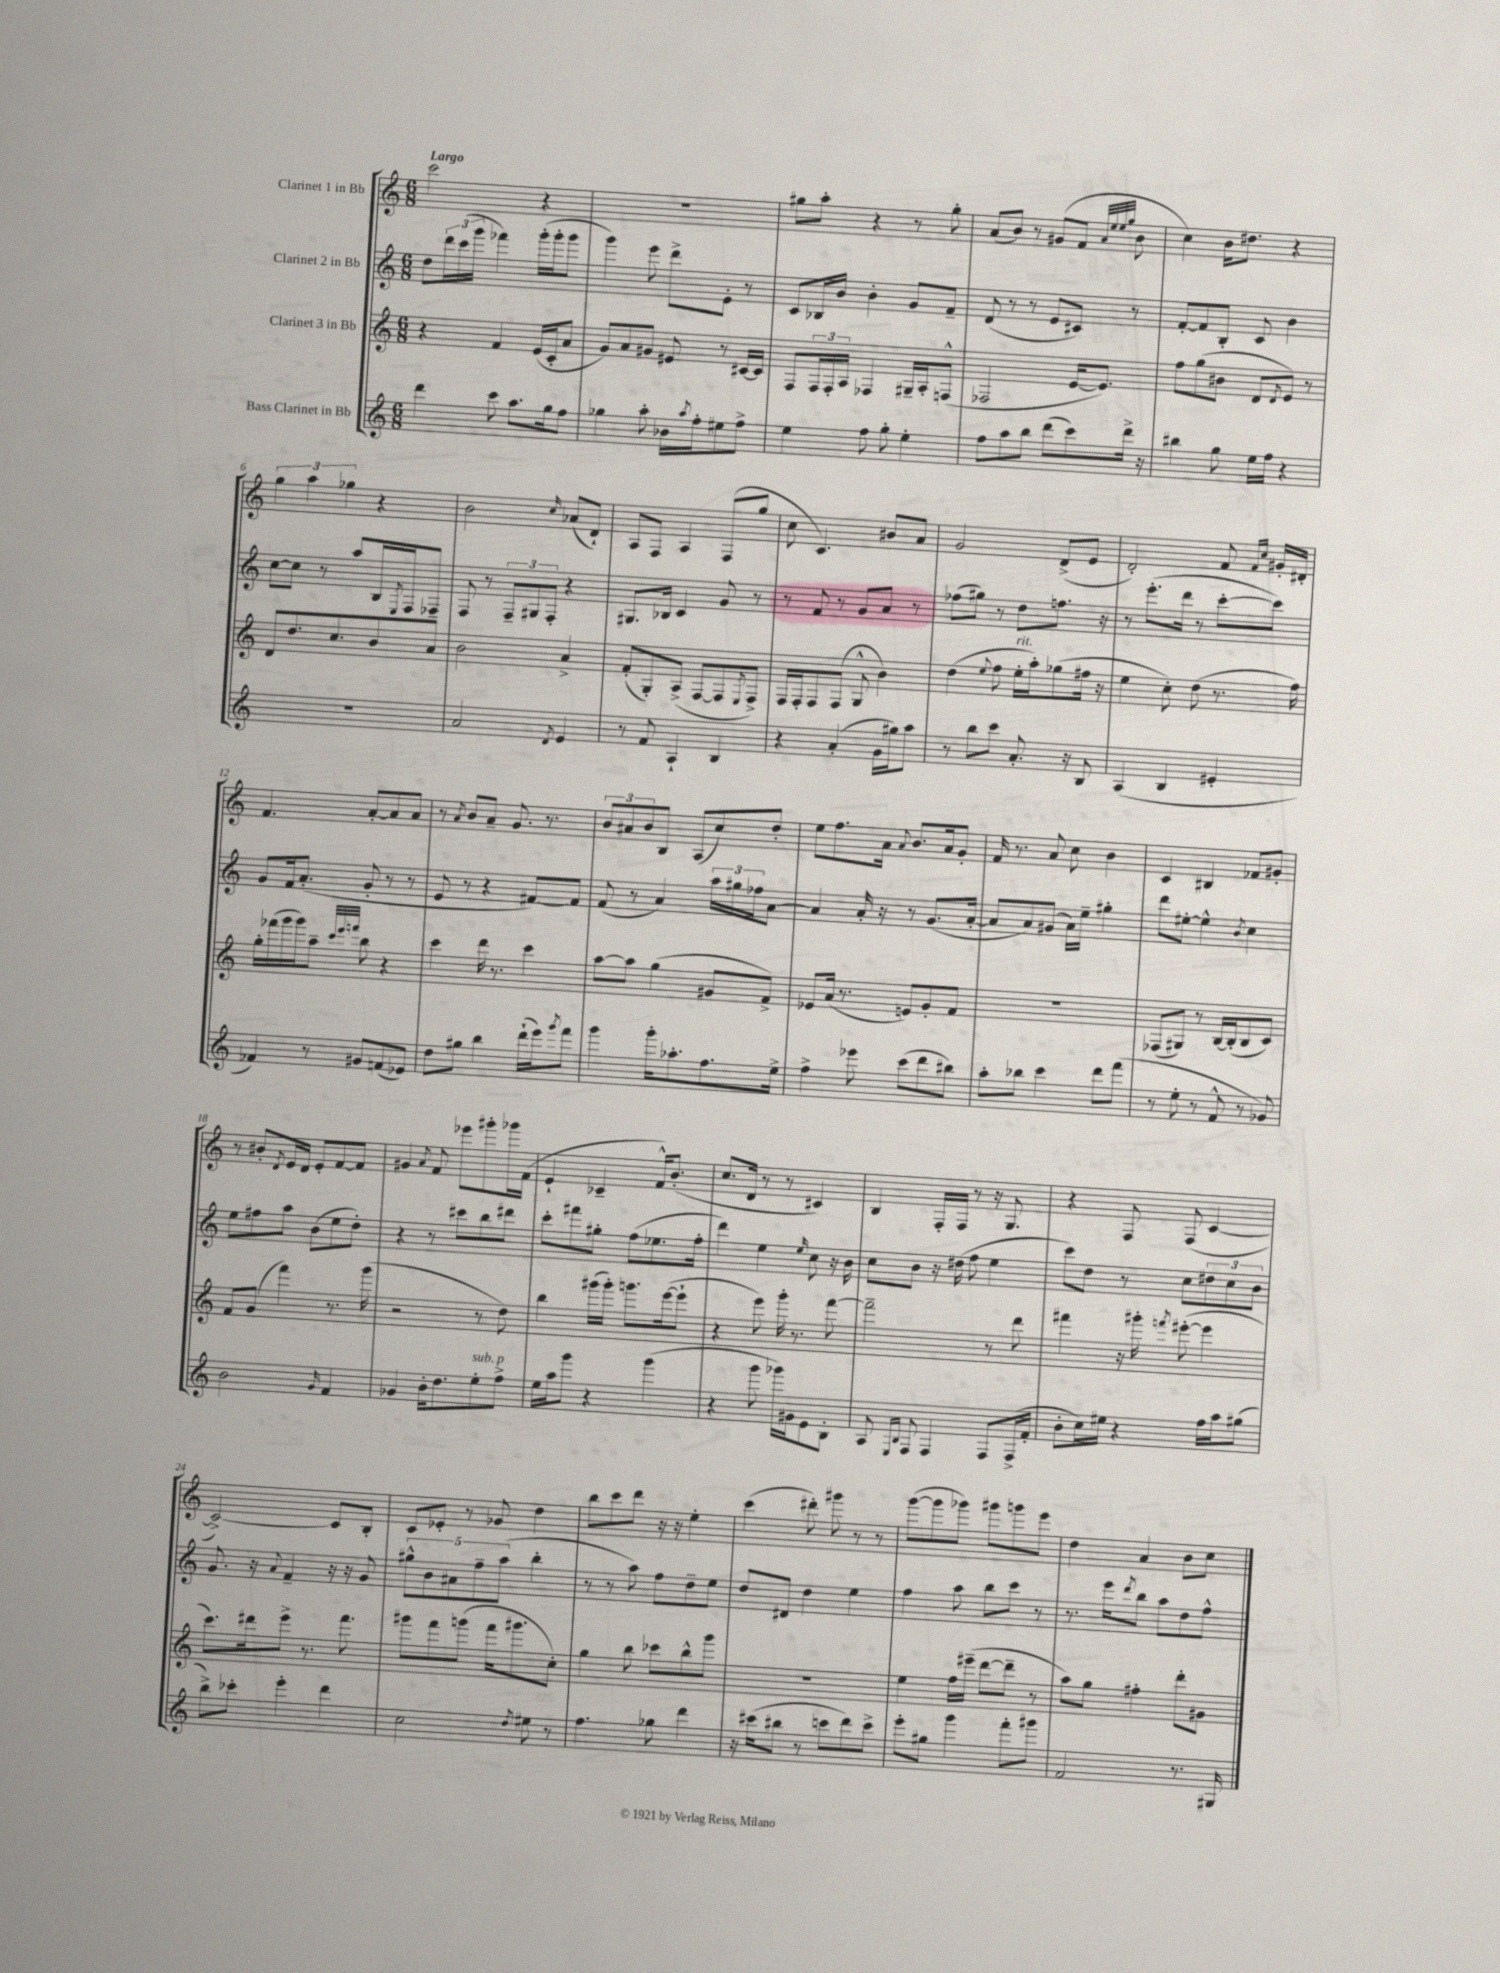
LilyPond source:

<<
\new StaffGroup <<
\new Staff = "s0" \with { instrumentName = "Clarinet 1 in Bb" } {
    \clef treble \key c \major \numericTimeSignature \time 6/8 \tempo "Largo"
    c'''2 r4 |
    R2. |
    gis''8 a''8-. r4 r8 gis''8-. |
    a'8( b'8) r8 gis'8( f'8 \grace { a'32 e''32 e''32 g''32 } b'8 |
    c''4) b'16 dis''8. r4 |
    \tuplet 3/2 { g''4 a''4 ges''4 } r4 |
    b'2 \grace { c''16 } aes'8( d'8-!) |
    a8 f8 a4 f8( g''8 |
    c''8 c'4.) bis'8 a'8 |
    g'2 d'8->( e'8 |
    d'2-.) f'8 \grace { f'16 c''16 } gis'16-. dis'16-. |
    f'4. a'8~-. a'8 a'8 |
    r8 \acciaccatura { a'8 } b'8 a'8-- g'8. r8. |
    \tuplet 3/2 { b'8 ais'8 b'8 } b8 a8( c''8) d''8-. |
    e''8 f''8. a'16 \appoggiatura { a'8 } b'8. a'16 g'8-. |
    f'16 r8. a'8 c''8 b'4 |
    c'4 bis4 fes'8 gis'8-. |
    r8 bis'8-. \acciaccatura { d'8 } e'16 d'16 e'8-. f'8~ f'8 |
    gis'4 \acciaccatura { a'8 } f'8 ees'''8 gis'''8-. ges'''16 f'16( |
    e'4-! ces'4-- f'16-^) b'8.-.( |
    c''8. d'16 r8 r8 cis'4) |
    b4 f16-. f16 r8 r16 g8. |
    r4 f8 f8( c'4~ |
    c'2~->) c'8 b8-. |
    c'8 ees'8-. r8 ges'8 d''4 |
    b''8 c'''8 d'''8 r16 r16 e''4-. |
    c'''4( dis'''8-.) gis'''8 r8 r8 |
    g'''8~( g'''8 ges'''8) gis'''8 g'''8 e'''8 |
    d''4 a'4 b'8 c''8 \bar "|." |
}
\new Staff = "s1" \with { instrumentName = "Clarinet 2 in Bb" } {
    \clef treble \key c \major \numericTimeSignature \time 6/8
    d''8 \tuplet 3/2 { d'''16 c'''16( g'''16 } fes'''4) g'''16-.( g'''16-. g'''8 |
    g'''4) e'''8 d'''8-> e'8-. r8 |
    c'8 bes16 b'16 b'4-. g'8 f'8-- |
    d'8( r8 r8 e'8 cis'8) r8 |
    f'8~-. f'8 b8-. c'8 b'4 |
    c''8~ c''8 r8 a''8 b16 \acciaccatura { e8 } f16 fes8-- |
    f8 r8 \tuplet 3/2 { f8-- gis8 f8-. } r4 |
    gis8. bes16 c'4 g'8 r8 |
    r8 f'8 r8 g'8 a'8 r8 |
    fes''8( gis''8) r8 d''8 f''8. r16 |
    r8 e'''8.-.( d'''16 r8 c'''8~-. c'''8) |
    g'8 f'16 a'8.-.( g'8-. r8 r8 |
    e'8 r8 r4 fis'8~) fis'8 |
    f'8( r8 a'4) \tuplet 3/2 { a''16 gis''16 fes''16 } a'8~ |
    a'4 a'16-. r16 r8 g'8.( a'16~-. |
    a'8 a'8) gis'8( a'16) e''16-- gis''4-. |
    d'''8 eis''8~-. eis''4-^ \acciaccatura { b'8 } c''4 |
    e''8 fis''8 a''8 b'8( e''8 d''8-.) |
    r4 r8 cis'''8 b''8 dis'''8 |
    c'''8-. fis'''8 gis''8-. f''8( ees''8. f''16-. |
    d'''4) e''4 \grace { e''16 } c''8 r16 b'16 |
    c''8 b'8 r16 dis''16( f''8 e''4 |
    c'''8) d''8 r8 c''8 \tuplet 3/2 { dis''8 c''8 b'8 } |
    g'8. r16 \appoggiatura { a'8 } f'4-- r16 r16 g'8 |
    \tuplet 5/4 { gis''8-^ b'8 ais'8 f''8-- a''8( } b''4-. |
    r8 r8 a''8) f''8 d''8-- e''8 |
    d''8 dis'8 d''4 e''4 |
    f''4 a''8 b''8 c'''8 r8 |
    r8. e'''16 \acciaccatura { d'''8 } b''8 a''8 d''8 f''8-^ \bar "|." |
}
\new Staff = "s2" \with { instrumentName = "Clarinet 3 in Bb" } {
    \clef treble \key c \major \numericTimeSignature \time 6/8
    r4 f'4 e'16( c'16-. a'8 |
    g'8) a'8 gis'8 eis'8 r8 cis'16~ cis'16 |
    f8 \tuplet 3/2 { f16 f16-. a16 } fes4 gis16-- a16-. f8-^( |
    fes2 e'16~ e'8.) |
    f''8 g''8( bis'8 d'8 \acciaccatura { d'8 } e'8) r8 |
    d'8 d''8. c''8. b'8 a'8 |
    b'2 a'4-> |
    f'8-.( g8-.) a8->( f8~ f8 \acciaccatura { e8 } f8->) |
    f16 f16-. f8 f8( g8-^ b'4) |
    d''4( \appoggiatura { e''8 } f''8 e''16-.^\markup { \italic "rit." } a''16-.) ges''8( fis''16 r16 |
    e''4 c''8-.) d''8( r8. f''16) |
    g''16-. fes'''16( g'''16 g'''16) a''8-- \grace { c'''32 e'''32 f'''32 } b''8 r4 |
    c'''4 d'''16 r8. c'''4 |
    a''8~ a''8 g''4( gis'8 f'8->) |
    ees'8 a'16( r8. e'8) g'8-. f'8 |
    R2. |
    fes8( gis8) r8 b16~ b16-.( b8 c'8) |
    f'8 g'8( f'''4) r8. g'''16( |
    r2 r8 d''8) |
    b''4 gis'''16( gis'''16-.) g'''8. e'''16~( e'''8-! |
    r4 e'''8) g'''16-. r8. f'''8~ |
    f'''2-- r8 d'''8 |
    fis'''4 r16 gis'''16-. \acciaccatura { f'''8 } eis'''8~-.( eis'''4 |
    c'''8.) dis'''16 e'''8-> r8. f'''8. |
    gis'''8 f'''8 g'''8( f'''16 gis'''8. c''8-.) |
    g''4 b''8 ces'''8 b''8-^ g'''8 |
    R2. |
    e''4 f''16 eis'''16--( d'''8~ d'''8-- r8 |
    a''8) g''8 fis''4-. d'''8-. gis'8 \bar "|." |
}
\new Staff = "s3" \with { instrumentName = "Bass Clarinet in Bb" } {
    \clef treble \key c \major \numericTimeSignature \time 6/8
    d'''4 c'''8 a''8. g''16 f''8 |
    ges''4 a''8-. bes'16 \acciaccatura { a''8 } f''16-. eis''8 f''8-> |
    e''4 f''8 g''8-. e''4-. |
    f''8 a''8 b''8 d'''8( c'''8) d'''16-> r16 |
    bis''4 g''8 e''16 f''16 r4 |
    R2. |
    a'2 \acciaccatura { d'8 } e'4 |
    r8 f'8 a4-! b4 |
    r4 a'4-.( g'16 gis''16) a''8 |
    r8 b''8 c'''8 a'8.-. r16 b8 |
    a4( b4 eis'4-. |
    fes'4) r8 gis'8 f'8( ees'8) |
    d''8 gis''8 b''4 d'''16-!( e'''16) \acciaccatura { g'''8 } f'''8 |
    g'''4 g'''16-. aes''8.-. f''8. e''16-> |
    f''4-> ees'''8 c'''8( d'''8 bis''8) |
    a''8-. bes''8 c'''4 d'''8 f'''8( |
    r8 e''8-. r8 f'8-^ r8 ges'8) |
    b'2 \grace { g'16 } f'4 |
    ges'4 b'16-. d''8. e''8-.^\markup { \italic "sub. p" } f''8-> |
    e''16 a''16 g'''8 r4 g'''4( |
    r4 g'''8 ges'''16) gis'16 e'8 b8-. |
    a8 \grace { e16 b16 } f8 f4 f8 f16->( f'16-. |
    b'8-. c''16) eis''16 r4 f''16 a''16 gis''8( |
    b''8->) ces'''8-. e'''4-. d'''4 |
    c''2 \acciaccatura { d''8 } eis''8 r8 |
    f''4. ges''8 d'''4 |
    r16 cis'''16( bis''8 r8 c'''8 d'''8) c'''8-> |
    e'''8-. gis''8 g'''4 f'''8-. gis'''8 |
    f'2 r8. gis16 \bar "|." |
}
>>
>>
